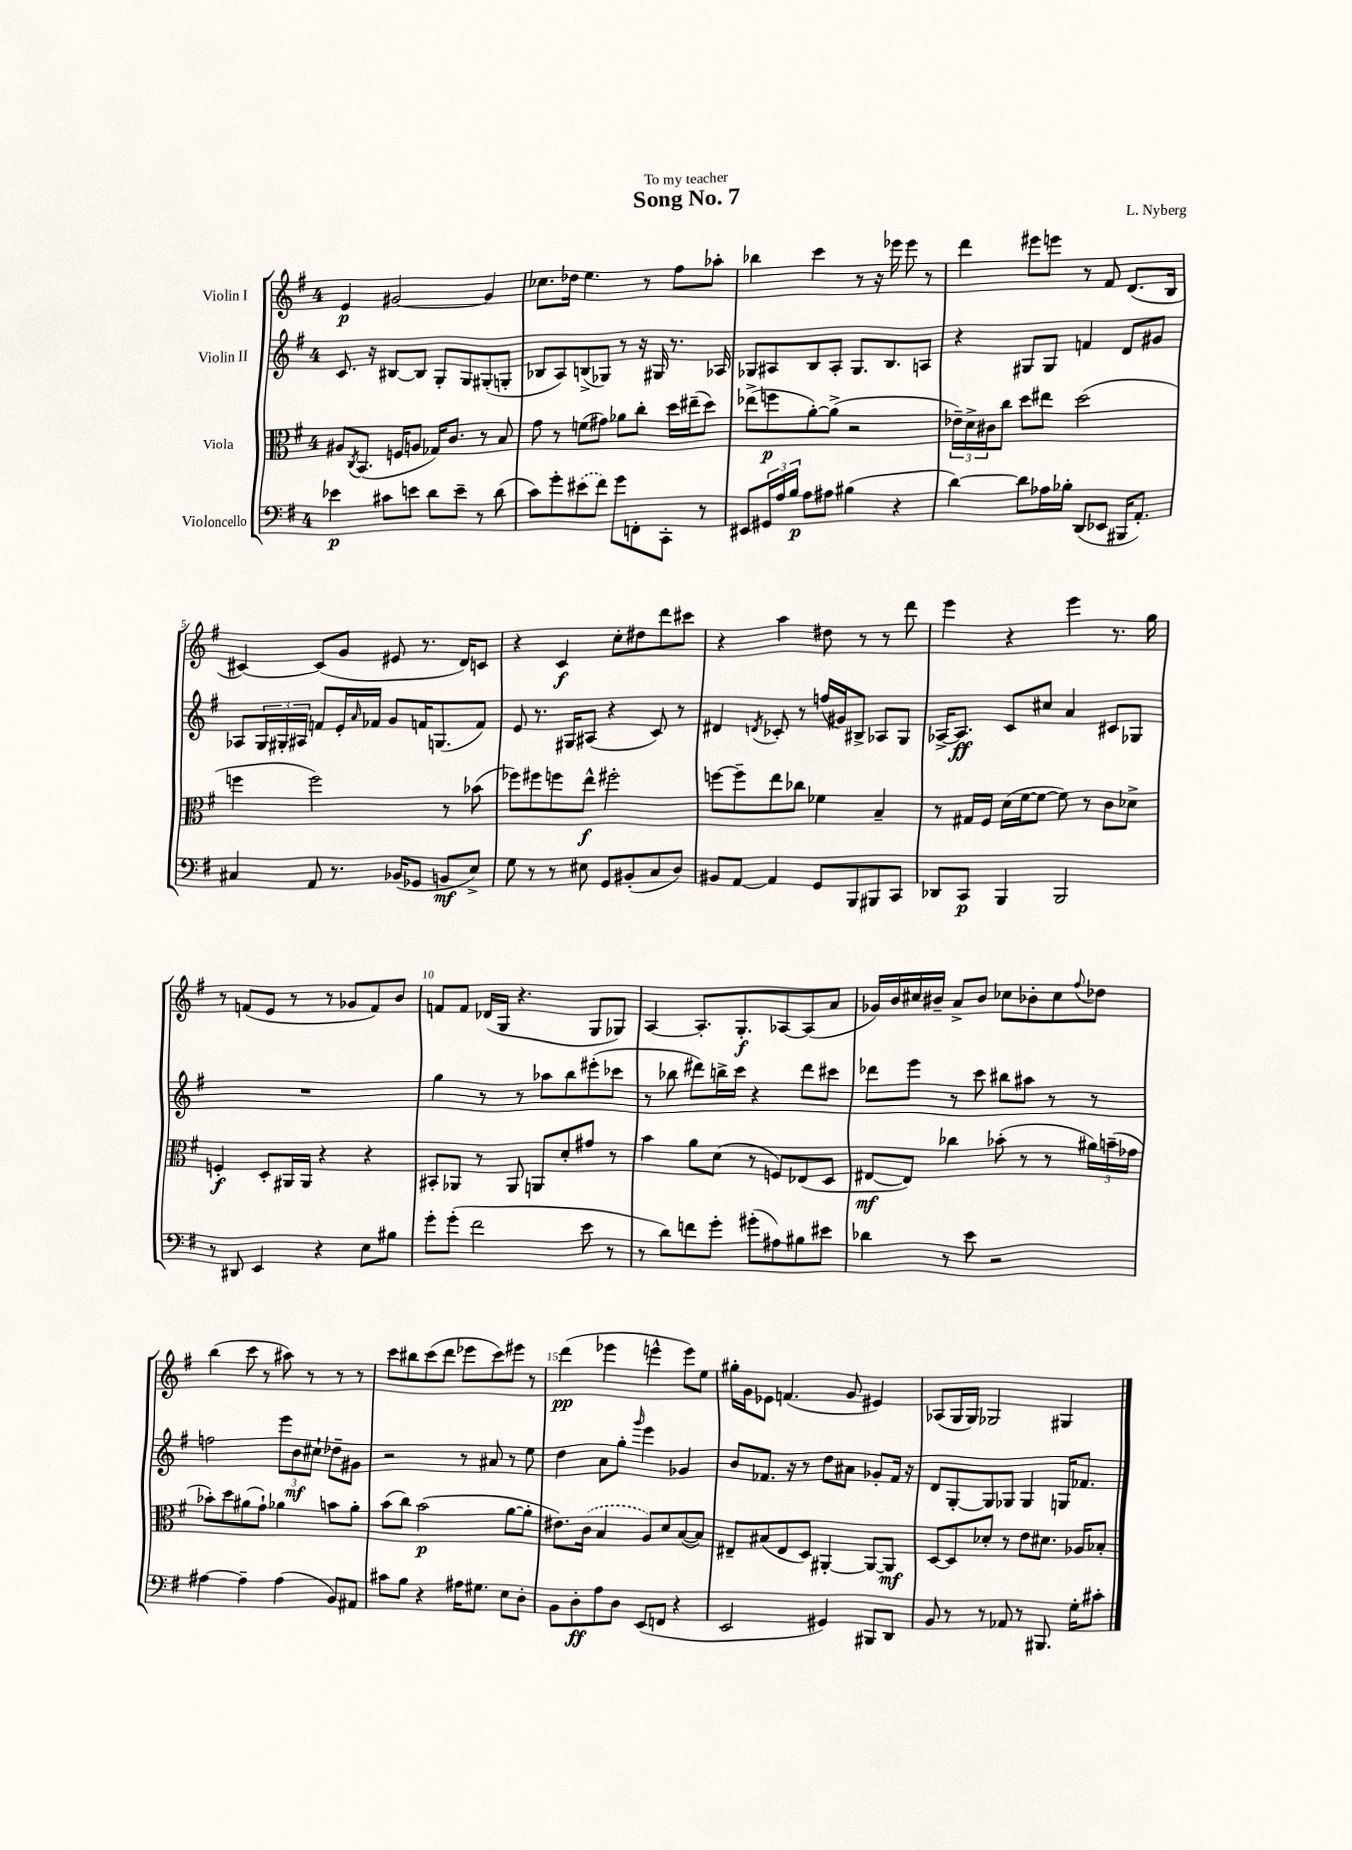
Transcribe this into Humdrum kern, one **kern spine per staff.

**kern	**kern	**kern	**kern
*staff4	*staff3	*staff2	*staff1
*clefF4	*clefC3	*clefG2	*clefG2
*k[f#]	*k[f#]	*k[f#]	*k[f#]
*M4/4	*M4/4	*M4/4	*M4/4
4e-	8A#	8.c	4e
.	8qC	.	.
.	(8.BB	.	.
.	.	16r	.
8c#	.	[8B#	[2g#
.	16F	.	.
8e	8A	8B#]	.
8d	16G-)	8G'	.
.	8.c	.	.
8e~	.	8G	.
8r	8r	(8G#'	4g#]
(8d	8B	8G'	.
=	=	=	=
8c)	8g	8B-	8.cc-
8g'	8r	8A)	.
.	.	.	16dd-
(8e#	(8f	(8B^	4.ee
8f#)	8g#)	8G-)	.
8g	8a-	8r	.
8FF'	8cc'	16r	8r
.	.	16G#	.
8CC'	16dd	8.r	8ff#
.	(16ee#~	.	.
8r	8dd)	.	8aa-'
.	.	16A-	.
=	=	=	=
8EE#	(8ee-^	8G-	4bb-
24GG#	8ff	8A#	.
24A	.	.	.
24B	.	.	.
8A	[8a')	8B	4ccc
8A#	(8a^]	8A#'	.
(4B#	2r	8.G-	8r
.	.	.	16r
.	.	8.B	16eee-
4r	.	.	8eee-
.	.	8A	8r
=	=	=	=
[4d)	24e-~)	4r	4ddd
.	24d^	.	.
.	24c#	.	.
.	8cc	.	.
8d]	8dd	8G#	8eee#
16A-	8ee#	8G#	8eee
16B-'	.	.	.
(8DD	(2dd	4f	8r
8EE-	.	.	8f#
16BBB#	.	8d	(8.d
8.AA')	.	.	.
.	.	8g#	.
.	.	.	16B
=	=	=	=
4C#	4ff	8A-	[4c#)
.	.	24G	.
.	.	24G#'	.
.	.	24A#	.
8AA	2ff)	8f	(8c#]
8.r	.	16e'	8g
.	.	16qqa	.
.	.	16f-	.
.	.	8g	8e#
(16BB-	.	.	.
8GG-	.	16f	8.r
.	.	(8.G	.
8BB	8r	.	.
.	.	.	16d)
8E^)	(8b-	8f)	8c
=	=	=	=
8G	8ff-)	8e	4r
8r	8ff#	8.r	.
8r	8ff	.	4c
.	.	16G#	.
8E#	8ee^^	(8A#	.
8GG	2ff#'	4r	8cc'
(8BB#'	.	.	8dd#
8C	.	8c)	8ddd
8D)	.	8r	8ccc#
=	=	=	=
8BB#	[8ff	4d#	4r
[8AA	8ff~]	.	.
.	.	8qd	.
4AA]	8ee	8c-'	4aa
.	8cc-	8r	.
8GG	4f-	(16ff	8dd#
.	.	16g#)	.
8BBB	.	8B#^	8r
8BBB#	4B~	8A-	8r
8CC	.	8G	8ddd
=	=	=	=
8DD-	8r	[16A-^	4eee
.	.	8.A-]	.
8CC	16G#	.	.
.	16F#	.	.
4BBB	(16d	8c	4r
.	[16f#	.	.
.	8f#_	8cc#	.
2BBB	8f#])	4a	4eee
.	8r	.	.
.	8c	8c#	8.r
.	8d-^	8G-	.
.	.	.	16gg
=	=	=	=
8r	4F'	1r	8r
8DD#	.	.	(8f
4EE	8D'	.	8e
.	16AA#	.	8r
.	16AA#	.	.
4r	4r	.	8r
.	.	.	8g-
8E	4r	.	8f)
8B#	.	.	8b
=	=	=	=
8g'	8BB#'	4gg	8f
(8g'	8AA-	.	8f
2f#	8r	8r	(16d-
.	.	.	16G
.	8AA-	8r	4.r
.	8AA	8aa-	.
.	8d'	8bb	.
8e	8g#	(8eee#'	8G
8r	8r	8ccc-	8G-)
=	=	=	=
8r	4b	8r	[4A
8d)	.	8bb-	.
8f	8a	8ddd#)	8.A']
8g'	(8d	16bb^	.
.	.	16ccc	8.G'
(8g#'	8r	4r	.
8A#)	8F)	.	[8A-
8B#	(8E-	8ddd#	(8A-]
8e#	8D	8ccc#	8a
=	=	=	=
4d-	[8E#	8ddd-	16g-)
.	.	.	16b
.	8E#])	8eee	16cc#
.	.	.	16b#~
8r	4cc-	8r	8a^
8e	.	8ccc	8b#
2r	(8b-'	8bb#	8cc-
.	8r	8aa#	8b-'
.	8r	8r	8cc-
.	.	.	8qqff#
.	24a#)	8r	8dd-
.	(24b~	.	.
.	24g-	.	.
=	=	=	=
[4A#	8b-')	2ff	(4bb
.	8dd	.	.
4A#~]	(8a#	.	8ccc
.	8g`)	.	8r
(4A#	4a-	12eee	8aa#)
.	.	12b	.
.	.	.	8r
.	.	12cc#`	.
8BB)	8b	8dd-~	8r
8AA#	8a-'	8g#	8r
=	=	=	=
8c#	(8b	2r	8ccc
8B	8cc)	.	8bb#
4r	(2b	.	(8ccc
.	.	.	8ddd
16A#	.	8r	8eee-
8.G#	.	.	.
.	.	8a#	8ccc)
8E	[8a	8r	8eee#
8D'	8a']	8ee	8r
=	=	=	=
8BB	8.e#)	4dd	(4ddd
8D'	.	.	.
.	(16c	.	.
8A	4B	8a	4eee-
8D	.	8gg'	.
.	.	16qqggg	.
(8EE	8A)	4eee	4eee^^
8FF	8d	.	.
4r	([8B	4g-	8eee)
.	8B])	.	8ee
=	=	=	=
2EE	8E#~	8b	16gg#'
.	.	.	16g
.	(8B#	8.f-	8e-
.	8E#	.	(4.f
.	.	16r	.
.	8D)	8r	.
4GG#)	[4AA#'	8dd	.
.	.	8a#	8g
8BBB#	8AA#_	8g-'	4e#)
8DD	8AA#]	16f-	.
.	.	16r	.
=	=	=	=
8BB	[8D	8d	(8A-
8r	8D]	[8G'	16G
.	.	.	16G)
8r	8d-'	8G]	2G-
8AA-	8r	8G-	.
8r	8e	4G-	.
8.BBB#	8.d#	.	.
.	.	16G	4G#
16G'	16A-	8.f-	.
8c#'	8B-'	.	.
==	==	==	==
*-	*-	*-	*-
